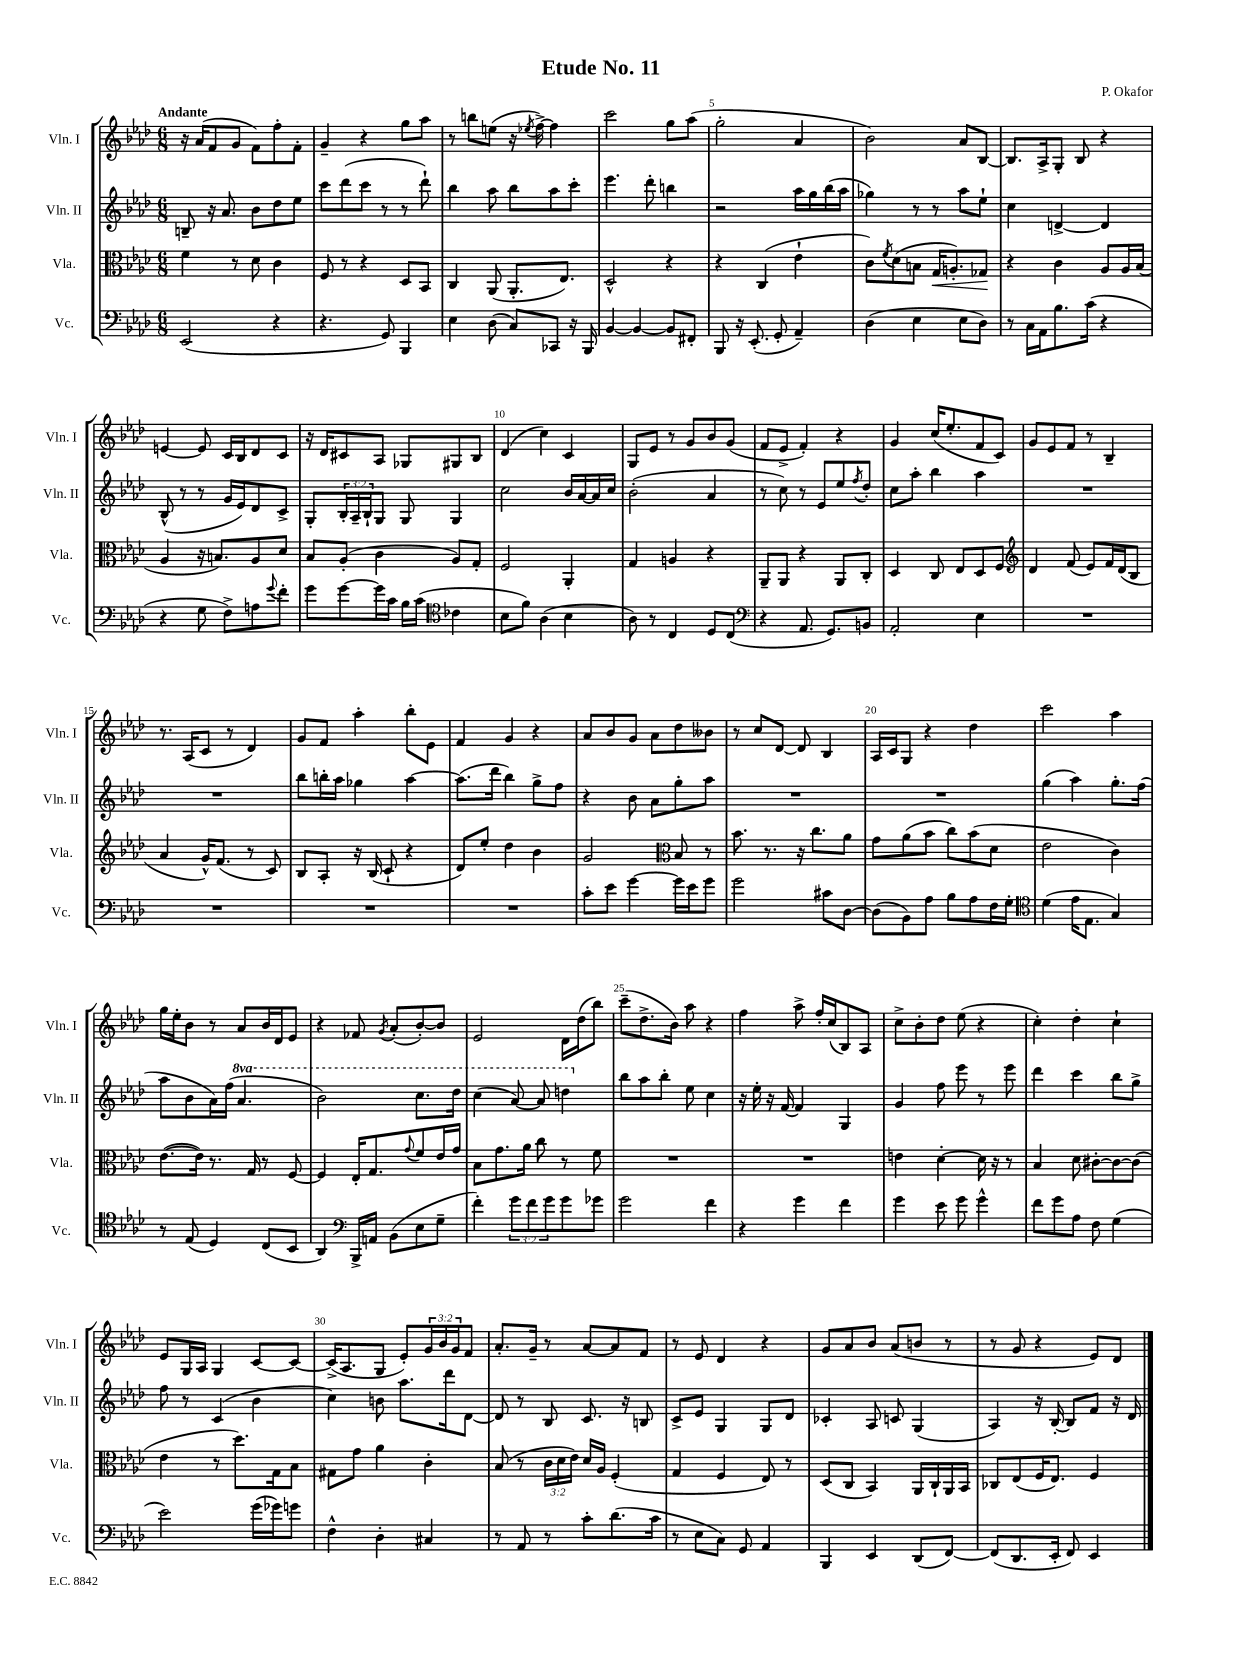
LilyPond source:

\header { title = "Etude No. 11" composer = "P. Okafor" }
<<
\new StaffGroup <<
\new Staff = "s0" \with { instrumentName = "Vln. I" shortInstrumentName = "Vln. I" } {
    \clef treble \key aes \major \numericTimeSignature \time 6/8 \override Staff.TupletNumber.text = #tuplet-number::calc-fraction-text \tempo "Andante"
    r16 aes'16( f'8 g'8 f'8) f''8-. f'8-. |
    g'4-- r4 g''8 aes''8 |
    r8 b''8 e''8( r16 \acciaccatura { ees''8 } f''16~->) f''4 |
    c'''2 g''8 aes''8( |
    g''2-. aes'4 |
    bes'2) aes'8 bes8~ |
    bes8. aes16-> g8-. bes8 r4 |
    e'4~ e'8 c'16 bes16 des'8 c'8 |
    r16 des'16 cis'8 aes8 ges8 gis8 bes8 |
    des'4( c''4) c'4 |
    g8 ees'8 r8 g'8 bes'8 g'8( |
    f'8 ees'8-> f'4-.) r4 |
    g'4 c''16( ees''8.-. f'8 c'8) |
    g'8 ees'8 f'8 r8 bes4-- |
    r8. aes16( c'8 r8 des'4) |
    g'8 f'8 aes''4-. bes''8-. ees'8 |
    f'4 g'4 r4 |
    aes'8 bes'8 g'8 aes'8 des''8 beses'8 |
    r8 c''8 des'8~ des'8 bes4 |
    aes16 c'16 g8 r4 des''4 |
    c'''2 aes''4 |
    g''16 ees''16-. bes'8 r8 aes'8 bes'16 des'16 ees'8 |
    r4 fes'8 \acciaccatura { g'8 } aes'8-.( bes'8~-.) bes'8 |
    ees'2 des'16 des''16( bes''8) |
    c'''8--( des''8.-> bes'16) aes''8 r4 |
    f''4 aes''8-> f''16-. c''16( bes8) aes8 |
    c''8-> bes'8-. des''8 ees''8( r4 |
    c''4-.) des''4-. c''4-! |
    ees'8 g16 aes16 g4 c'8~ c'8~ |
    c'16->( aes8. g8 ees'8-.) \tuplet 3/2 { g'16 bes'16 g'16 } f'8 |
    aes'8.-. g'16-- r8 aes'8~ aes'8 f'8 |
    r8 ees'8 des'4 r4 |
    g'8 aes'8 bes'8 aes'8( b'8 r8 |
    r8 g'8 r4 ees'8) des'8 \bar "|." |
}
\new Staff = "s1" \with { instrumentName = "Vln. II" shortInstrumentName = "Vln. II" } {
    \clef treble \key aes \major \numericTimeSignature \time 6/8 \override Staff.TupletNumber.text = #tuplet-number::calc-fraction-text \set Staff.ottavationMarkups = #ottavation-simple-ordinals
    b8-- r16 aes'8. bes'8 des''8 ees''8 |
    c'''8 des'''8( c'''8 r8 r8 des'''8-!) |
    bes''4 aes''8 bes''8 aes''8 c'''8-. |
    ees'''4. des'''8-. b''4 |
    r2 aes''16 g''16 bes''16( aes''16 |
    ges''4) r8 r8 aes''8 ees''8-! |
    c''4 d'4~-> d'4 |
    bes8-^( r8 r8 g'16 ees'16) des'8 c'8-> |
    g8-. \tuplet 3/2 { bes16-. aes16-- bes16-! } g8 g8 g4 |
    c''2 bes'16 aes'16~ aes'16 c''16 |
    bes'2-.( aes'4 |
    r8 c''8) r8 ees'8 ees''8 \acciaccatura { f''8 } des''8-. |
    c''8 aes''8-. bes''4 aes''4 |
    R2. |
    R2. |
    bes''8 b''16-. aes''16 ges''4 aes''4~ |
    aes''8.( des'''16 bes''4) g''8-> f''8 |
    r4 bes'8 aes'8 g''8-. aes''8 |
    R2. |
    R2. |
    g''4( aes''4) g''8.-. f''16( |
    aes''8 bes'8 aes'16) f''16( \ottava #1 aes''4. |
    bes''2) c'''8. des'''16 |
    c'''4( aes''8~) aes''8 d'''4 \ottava #0 |
    bes''8 aes''8 bes''8-. ees''8 c''4 |
    r16 ees''16-. r16 f'16~ f'4 g4 |
    g'4 f''8 ees'''8 r8 ees'''8 |
    des'''4 c'''4 bes''8 g''8-> |
    f''8 r8 c'4( bes'4 |
    c''4) b'8 aes''8. des'''16 des'8~ |
    des'8 r8 bes8 c'8. r16 b8 |
    c'8-> ees'8 g4 g8 des'8 |
    ces'4-. aes8 c'8 g4( |
    aes4) r16 bes16~-. bes8 f'8 r16 des'16 \bar "|." |
}
\new Staff = "s2" \with { instrumentName = "Vla." shortInstrumentName = "Vla." } {
    \clef alto \key aes \major \numericTimeSignature \time 6/8 \override Staff.TupletNumber.text = #tuplet-number::calc-fraction-text
    f'4 r8 des'8 c'4 |
    f8 r8 r4 des8 bes,8 |
    c4 aes,8( aes,8.-. ees8.) |
    des2-^ r4 |
    r4 c4( ees'4-! |
    c'8) \acciaccatura { f'8 } des'8( b8 g16\< a8.-.) ges8\! |
    r4 c'4 aes8 aes16 bes16( |
    aes4 r16 b8.) aes8 des'8 |
    bes8 aes8-.( c'4 aes8) g8-. |
    f2 aes,4-. |
    g4 a4 r4 |
    aes,8-- aes,8 r4 aes,8 c8-. |
    des4 c8 ees8 des8 f8 |
    \clef treble des'4 f'8( ees'8) f'16 des'16( bes8 |
    aes'4 g'16-^) f'8.( r8 c'8) |
    bes8 aes8-. r16 bes16( c'8-! r4 |
    des'8) ees''8-. des''4 bes'4 |
    g'2 \clef alto bes8 r8 |
    bes'8. r8. r16 c''8. aes'8 |
    g'8 aes'8( bes'8 c''8) bes'8( des'8 |
    ees'2 c'4) |
    ees'8.~( ees'16) r8. g16 r8 f8~ |
    f4 ees16-. g8. \appoggiatura { g'8 } f'8 ees'16 g'16 |
    bes8 g'8. aes'16 c''8 r8 f'8 |
    R2. |
    R2. |
    e'4 des'4~-. des'16 r16 r8 |
    bes4 des'8 cis'8~-. cis'8~ cis'8( |
    ees'4 r8 des''8.) g16 bes8 |
    gis8 g'8 aes'4 c'4-. |
    bes8( r8 \tuplet 3/2 { c'16 des'16 ees'16) } des'16 aes16 f4-.( |
    g4 f4 ees8) r8 |
    des8( c8 bes,4) aes,16 c16-! aes,16 bes,16 |
    ces8 ees8( f16 ees8.) f4 \bar "|." |
}
\new Staff = "s3" \with { instrumentName = "Vc." shortInstrumentName = "Vc." } {
    \clef bass \key aes \major \numericTimeSignature \time 6/8 \override Staff.TupletNumber.text = #tuplet-number::calc-fraction-text
    ees,2( r4 |
    r4. g,8) bes,,4 |
    ees4 des8( c8) ces,8 r16 bes,,16 |
    bes,4~ bes,4~ bes,8 fis,8-. |
    bes,,8 r16 ees,8.-.( g,8-. aes,4--) |
    des4( ees4 ees8 des8) |
    r8 c16 aes,16 bes8. c'16( r4 |
    r4 g8 f8->) a8 \appoggiatura { g'8 } f'8-. |
    g'8 g'8~ g'16 c'16 bes16 c'16( \clef tenor ces'4 |
    bes8 f'8) aes4( bes4 |
    aes8) r8 c4 des8 c8( |
    \clef bass r4 aes,8. g,8.) b,8 |
    aes,2-. ees4 |
    R2. |
    R2. |
    R2. |
    R2. |
    c'8-. ees'8 g'4~ g'16 ees'16 g'8 |
    g'2 cis'8 des8~ |
    des8( bes,8) aes8 bes8 aes8 f16 g16-. |
    \clef tenor des'4( ees'16 ees8. g4) |
    r8 ees8( des4) c8( bes,8 |
    aes,4) \clef bass bes,,16-> a,16 bes,8( ees8 g8-- |
    f'4-.) \tuplet 3/2 { g'8 f'8 g'8 } g'8 ges'8 |
    g'2 f'4 |
    r4 g'4 f'4 |
    g'4 ees'8 g'8 g'4-^ |
    f'8 g'8 aes8 f8 g4( |
    ees'2) g'16( ges'16) g'8 |
    f4-^ des4-. cis4 |
    r8 aes,8 r8 c'8-. des'8.( c'16 |
    r8 ees8 c8) g,8 aes,4 |
    bes,,4 ees,4 des,8( f,8~) |
    f,8( des,8. ees,16-. f,8) ees,4 \bar "|." |
}
>>
>>
\layout { \context { \Score \override BarNumber.break-visibility = ##(#f #t #t) barNumberVisibility = #(every-nth-bar-number-visible 5) } }
